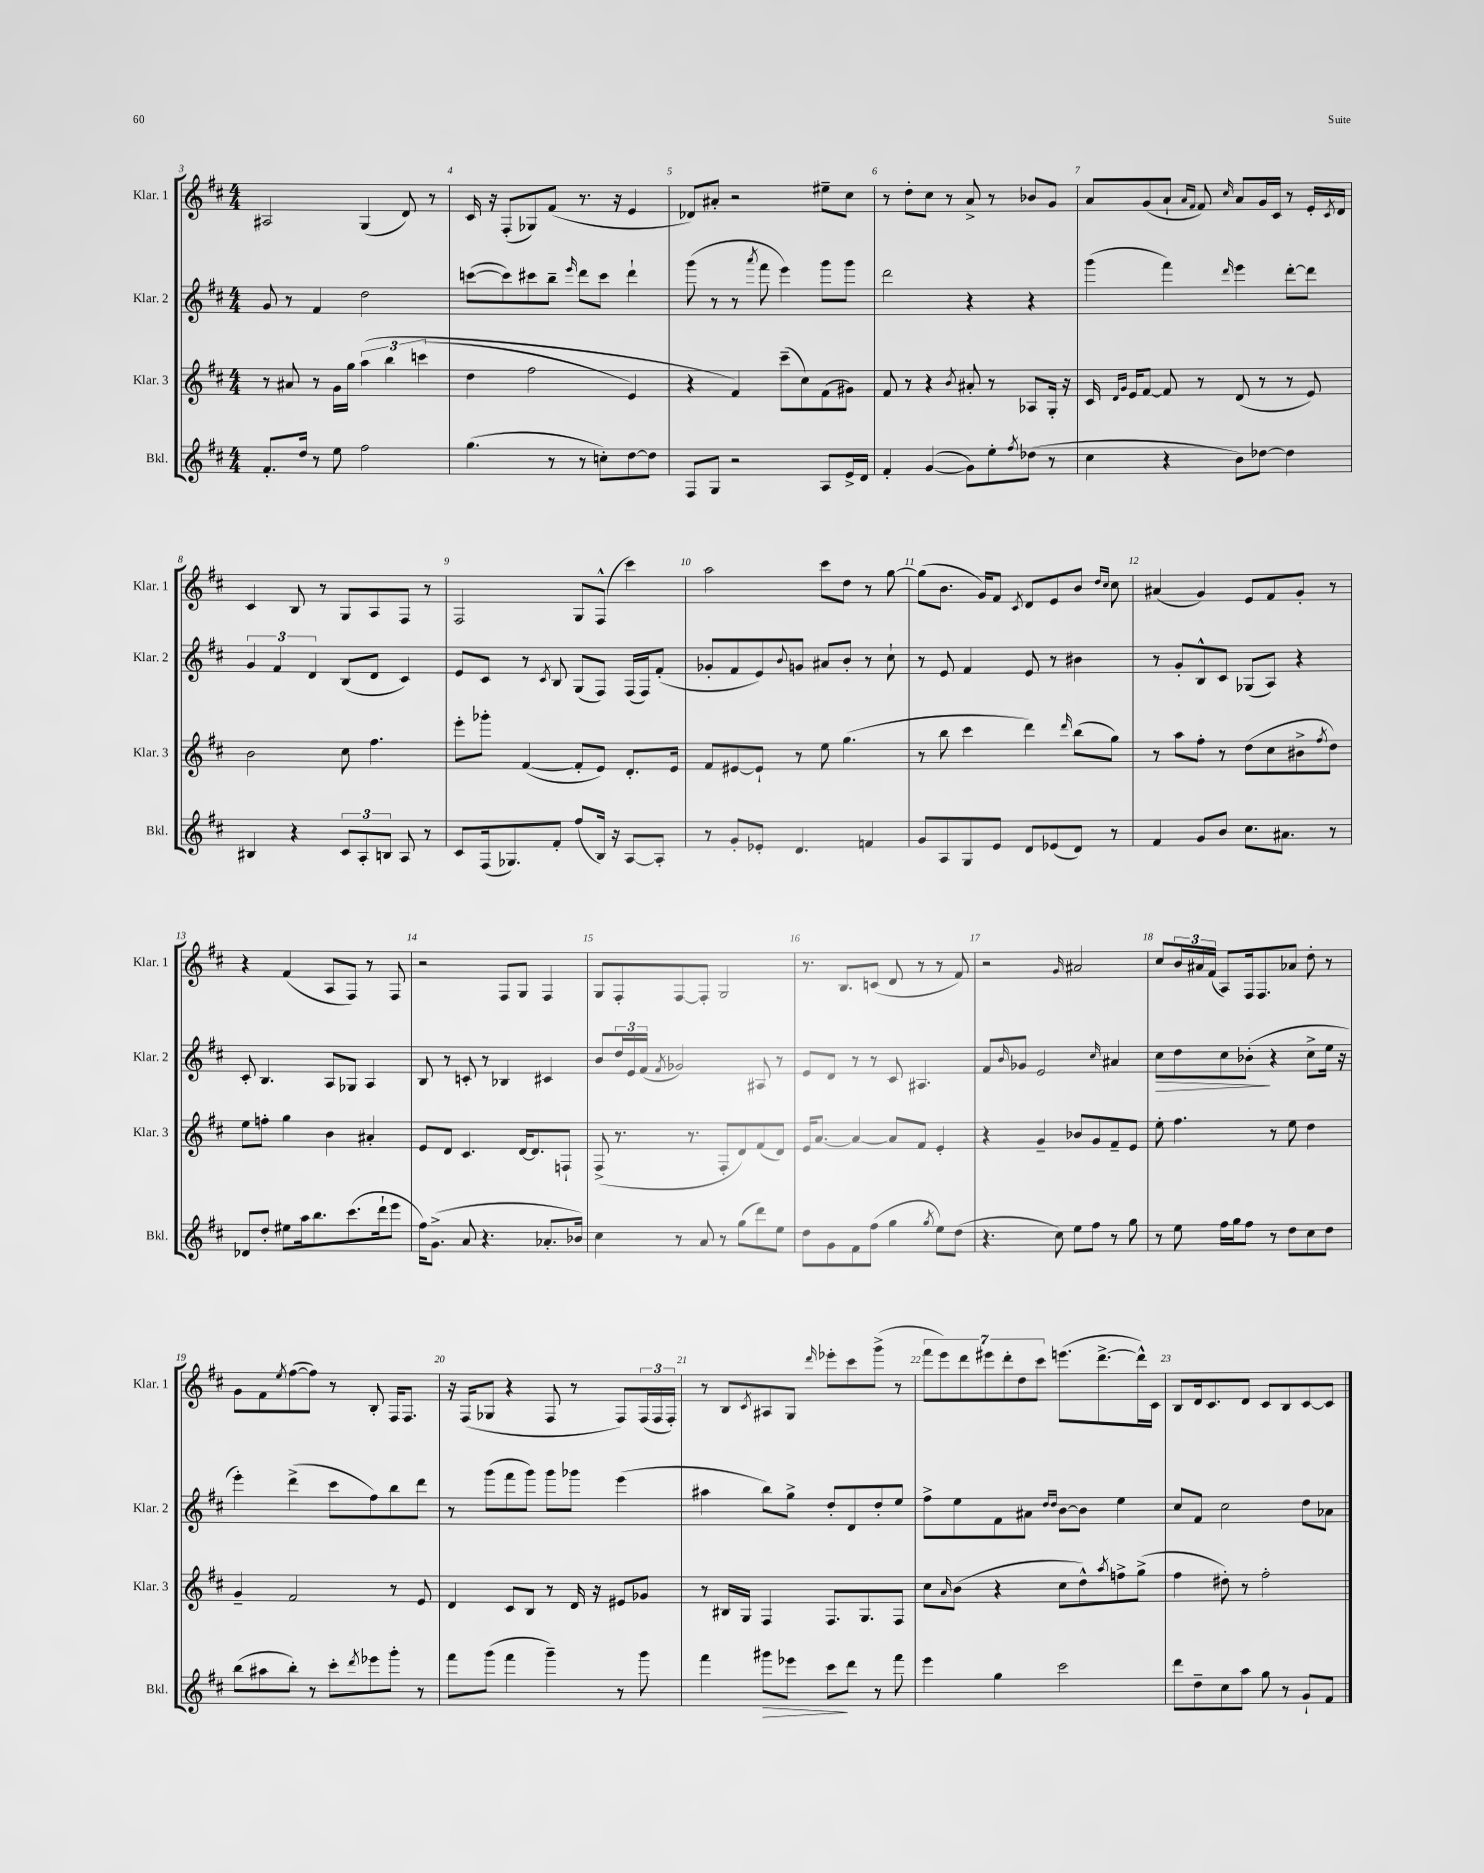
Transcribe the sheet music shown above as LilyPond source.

<<
\new StaffGroup <<
\new Staff = "s0" \with { instrumentName = "Klar. 1" shortInstrumentName = "Klar. 1" } {
    \clef treble \key d \major \numericTimeSignature \time 4/4
    ais2 g4( d'8) r8 |
    cis'16 r16 fis8-.( ges8) fis'8( r8. r16 e'4 |
    des'8) ais'8-. r2 eis''8-- cis''8 |
    r8 d''8-. cis''8 r8 a'8-> r8 bes'8 g'8 |
    a'8 g'8( a'8-! \grace { a'16 fis'16 } fis'8) \grace { cis''16 } a'8 g'16 cis'16 r8 e'16-. \acciaccatura { cis'8 } d'16 |
    cis'4 b8 r8 g8 a8 fis8 r8 |
    fis2 g8 fis8-^( cis'''4) |
    a''2 cis'''8 d''8 r8 g''8~ |
    g''8( b'8. g'16) fis'8 \acciaccatura { cis'8 } d'8 e'8 b'8 \grace { d''16 cis''16 } cis''8 |
    ais'4( g'4) e'8 fis'8 g'8-. r8 |
    r4 fis'4( a8 fis8) r8 fis8 |
    r2 fis8 g8 fis4 |
    g8 fis8-. fis8~ fis8-. g2 |
    r8. b8. c'8( d'8 r8 r8 fis'8) |
    r2 \grace { g'16 } ais'2 |
    cis''8 \tuplet 3/2 { b'16 ais'16 fis'16( } a8) fis16 fis8. aes'8 d''8-. r8 |
    g'8 fis'8 \acciaccatura { e''8 } fis''8~( fis''8) r8 b8-. fis16 fis8. |
    r16 fis16( ges8 r4 fis8 r8 fis8) \tuplet 3/2 { fis16( fis16 fis16-.) } |
    r8 b8 \acciaccatura { cis'8 } ais8 g8 \grace { d'''16 } ees'''8-. cis'''8 g'''8->( r8 |
    \tuplet 7/4 { fis'''8 e'''8) d'''8 eis'''8 d'''8-. d''8 cis'''8 } e'''8.( d'''8.~-> d'''16-^) cis'16 |
    b8 d'16 cis'8. d'8 cis'8 b8 cis'8~ cis'8 \bar "|." |
}
\new Staff = "s1" \with { instrumentName = "Klar. 2" shortInstrumentName = "Klar. 2" } {
    \clef treble \key d \major \numericTimeSignature \time 4/4
    g'8 r8 fis'4 d''2 |
    c'''8~( c'''8) cis'''8 b''8-- \grace { e'''16 } d'''8 cis'''8 d'''4-! |
    g'''8( r8 r8 \acciaccatura { a'''8 } fis'''8 e'''4) g'''8 g'''8 |
    d'''2 r4 r4 |
    g'''4( fis'''4) \grace { d'''16 } e'''4 d'''8~-. d'''8 |
    \tuplet 3/2 { g'4 fis'4 d'4 } b8( d'8 cis'4) |
    e'8 cis'8 r8 \acciaccatura { cis'8 } b8 g8( fis8) fis16( fis16) fis'8-.( |
    ges'8-. fis'8 e'8) \appoggiatura { b'8 } g'8 ais'8 b'8-. r8 cis''8-! |
    r8 e'8 fis'4 e'8 r8 bis'4 |
    r8 g'8-. b8-^ cis'8 ges8( a8) r4 |
    cis'8-. b4. a8 ges8 a4 |
    b8 r8 c'8-. r8 bes4 cis'4 |
    b'8 \tuplet 3/2 { d''16 e'16 fis'16( } \acciaccatura { fis'8 } ges'2) ais8 r8 |
    e'8 d'8 r8 r8 cis'8 ais4. |
    fis'8 \grace { b'16 } ges'8 e'2 \grace { cis''16 } ais'4 |
    cis''8\> d''8 cis''8 bes'8-.\!( r4 cis''8-> e''16 r16 |
    e'''4-.) d'''4->( cis'''8 fis''8) b''8 d'''8 |
    r8 g'''8( fis'''8 g'''8) g'''8 ges'''8 e'''4( |
    ais''4 b''8) g''8-> d''8-. d'8 d''8-. e''8 |
    fis''8-> e''8 fis'8 ais'8 \grace { d''16 d''16 } b'8~ b'8 e''4 |
    cis''8 fis'8 cis''2 d''8 aes'8 \bar "|." |
}
\new Staff = "s2" \with { instrumentName = "Klar. 3" shortInstrumentName = "Klar. 3" } {
    \clef treble \key d \major \numericTimeSignature \time 4/4
    r8 ais'8 r8 g'16 g''16 \tuplet 3/2 { a''4\( b''4 c'''4( } |
    d''4 fis''2 e'4) |
    r4 fis'4\) cis'''8--( cis''8) fis'8( gis'8) |
    fis'8 r8 r4 \acciaccatura { b'8 } ais'8-. r8 aes8 g16-. r16 |
    cis'16 \grace { d'16 g'16 } e'16 fis'8~ fis'8 r8 d'8( r8 r8 e'8) |
    b'2 cis''8 fis''4. |
    e'''8-. ges'''8-. fis'4~( fis'8-. e'8) d'8.-. e'16 |
    fis'8 eis'8~ eis'8-! r8 e''8 g''4.( |
    r8 b''8 cis'''4 d'''4) \grace { d'''16 } b''8( g''8) |
    r8 a''8 fis''8-. r8 d''8( cis''8 bis'8-> \acciaccatura { fis''8 } d''8) |
    e''8 f''8-. g''4 b'4 ais'4-. |
    e'8 d'8 cis'4. d'16~ d'8. f8-! |
    fis8->( r8. r8. fis8-. d'8) fis'8( d'8) |
    e'16 a'8.~ a'4~ a'8 fis'8 e'4-. |
    r4 g'4-- bes'8 g'8 fis'8-- e'8 |
    e''8-. fis''4. r8 e''8 d''4 |
    g'4-- fis'2 r8 e'8 |
    d'4 cis'8 b8 r8 d'16 r16 eis'8 ges'8 |
    r8 bis16 g16 fis4 fis8. g8. fis8 |
    cis''8 \grace { a'16 } b'8( r4 cis''8 d''8-^) \acciaccatura { a''8 } f''8-> g''8->( |
    fis''4 dis''8-.) r8 fis''2-. \bar "|." |
}
\new Staff = "s3" \with { instrumentName = "Bkl." shortInstrumentName = "Bkl." } {
    \clef treble \key d \major \numericTimeSignature \time 4/4
    fis'8.-. d''16 r8 e''8 fis''2 |
    g''4.( r8 r8 c''8-.) d''8~ d''8 |
    fis8 g8 r2 a8 e'16-> d'16 |
    fis'4-. g'4~( g'8) e''8-. \acciaccatura { fis''8 } des''8( r8 |
    cis''4 r4 b'8) des''8~ des''4 |
    bis4 r4 \tuplet 3/2 { cis'8 a8-. b8 } a8 r8 |
    cis'8 fis16( ges8.) fis'8-. fis''8( b16) r16 a8~ a8-. |
    r8 g'8-. ees'8-. d'4. f'4 |
    g'8 a8 g8 e'8 d'8 ees'8( d'8) r8 |
    fis'4 g'8 b'8 cis''8. ais'8. r8 |
    des'8 d''8-. eis''8 a''16 b''8. cis'''8.( d'''16-! e'''8 |
    fis''16) g'8.->( a'8 r4. aes'8.-. bes'16) |
    cis''4 r8 a'8 r8 g''8( d'''8) e''8 |
    d''8 g'8 fis'8 fis''8( g''4 \acciaccatura { g''8 } e''8) d''8( |
    r4. cis''8) e''8 fis''8 r8 g''8 |
    r8 e''8 fis''16 g''16 fis''8 r8 d''8 cis''8 d''8 |
    b''8( ais''8 b''8-.) r8 cis'''8-. \acciaccatura { d'''8 } ees'''8 g'''8-. r8 |
    fis'''8 g'''8( fis'''4 g'''4--) r8 g'''8 |
    fis'''4 gis'''8\> ees'''8 cis'''8\! d'''8 r8 fis'''8 |
    e'''4 g''4 cis'''2 |
    d'''8 d''8-- cis''8 a''8 g''8 r8 g'8-! fis'8 \bar "|." |
}
>>
>>
\layout { \context { \Score currentBarNumber = #3 \override BarNumber.break-visibility = ##(#f #t #t) barNumberVisibility = #all-bar-numbers-visible } }
